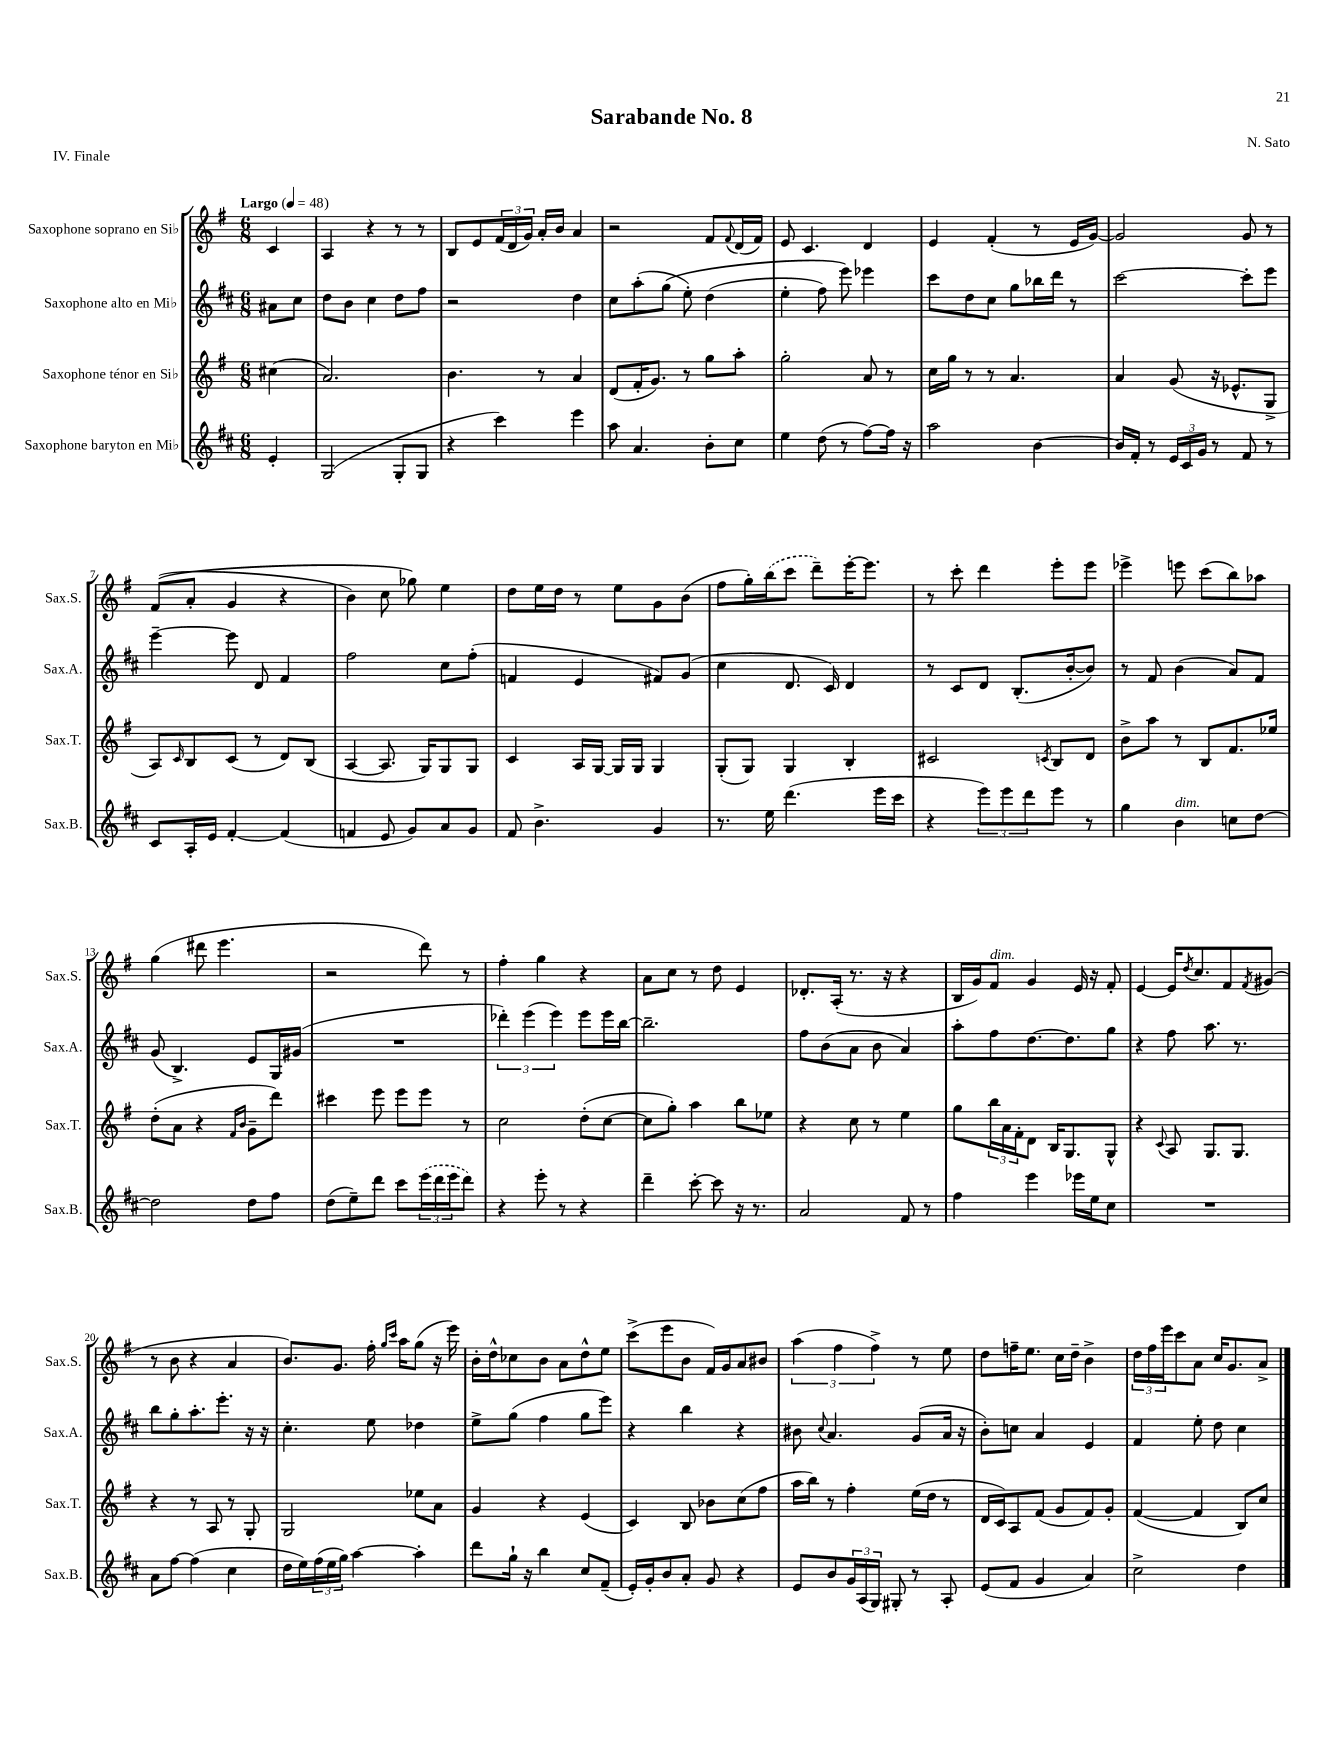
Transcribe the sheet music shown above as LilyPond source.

\header { title = "Sarabande No. 8" composer = "N. Sato" piece = "IV. Finale" }
<<
\new StaffGroup <<
\new Staff = "s0" \with { instrumentName = "Saxophone soprano en Sib" shortInstrumentName = "Sax.S." } {
    \clef treble \key g \major \numericTimeSignature \time 6/8 \partial 4 \tempo "Largo" 4 = 48
    c'4 |
    a4 r4 r8 r8 |
    b8 e'8 \tuplet 3/2 { fis'16( d'16 g'16) } a'16-. b'16 a'4 |
    r2 fis'8 \appoggiatura { fis'8 } d'16( fis'16) |
    e'8 c'4. d'4 |
    e'4 fis'4-.( r8 e'16 g'16~) |
    g'2 g'8 r8 |
    fis'8(\( a'8-. g'4 r4 |
    b'4) c''8 ges''8\) e''4 |
    d''8 e''16 d''16 r8 e''8 g'8 b'8( |
    fis''8 g''16-.) \once \slurDashed b''16( c'''8 d'''8--) e'''16~-. e'''8. |
    r8 c'''8-. d'''4 e'''8-. e'''8 |
    ees'''4-> e'''8 c'''8( b''8) aes''8 |
    g''4( dis'''8 e'''4. |
    r2 d'''8) r8 |
    fis''4-. g''4 r4 |
    a'8 c''8 r8 d''8 e'4 |
    des'8.-. a16-.( r8. r16 r4 |
    b16 g'16) fis'8^\markup { \italic "dim." } g'4 e'16 r16 fis'8-. |
    e'4~ e'16 \acciaccatura { d''8 } c''8. fis'8 \acciaccatura { fis'8 } gis'8( |
    r8 b'8 r4 a'4 |
    b'8.) g'8. fis''16-. \grace { g''16 c'''16 } a''16 g''8( r16 e'''16) |
    b'16-. d''16-^ ces''8 b'8 a'8 d''8-^ e''8 |
    c'''8->( e'''8 b'8 fis'16) g'16 a'8 bis'8 |
    \tuplet 3/2 { a''4( fis''4 fis''4->) } r8 e''8 |
    d''8 f''16-- e''8. c''16 d''16-- b'4-> |
    \tuplet 3/2 { d''16 fis''16 e'''16 } c'''8 a'8 c''16 g'8. a'8-> \bar "|." |
}
\new Staff = "s1" \with { instrumentName = "Saxophone alto en Mib" shortInstrumentName = "Sax.A." } {
    \clef treble \key d \major \numericTimeSignature \time 6/8 \partial 4
    ais'8 cis''8 |
    d''8 b'8 cis''4 d''8 fis''8 |
    r2 d''4 |
    cis''8 a''8-.( g''8\( e''8-.) d''4( |
    e''4-. fis''8) e'''8\) ees'''4 |
    cis'''8 d''8 cis''8 g''8 bes''16 d'''16 r8 |
    cis'''2~ cis'''8-. e'''8 |
    e'''4~-- e'''8 d'8 fis'4 |
    fis''2 cis''8 fis''8-.( |
    f'4 e'4 fis'8) g'8( |
    cis''4 d'8. cis'16) d'4 |
    r8 cis'8 d'8 b8.-.( b'16~-. b'8) |
    r8 fis'8 b'4( a'8) fis'8 |
    g'8( b4.->) e'8 g16 gis'16( |
    R2. |
    \tuplet 3/2 { des'''4-.) e'''4( e'''4) } e'''8 e'''16 b''16~ |
    b''2.-- |
    fis''8 b'8( a'8 b'8 a'4) |
    a''8-. fis''8 d''8.~ d''8. g''8 |
    r4 fis''8 a''8. r8. |
    b''8 g''8-. a''8.-. e'''8.-. r16 r16 |
    cis''4.-. e''8 des''4 |
    e''8-> g''8( fis''4 g''8 e'''8) |
    r4 b''4 r4 |
    bis'8 \appoggiatura { cis''8 } a'4. g'8( a'16 r16 |
    b'8-.) c''8 a'4 e'4 |
    fis'4 e''8-. d''8 cis''4 \bar "|." |
}
\new Staff = "s2" \with { instrumentName = "Saxophone ténor en Sib" shortInstrumentName = "Sax.T." } {
    \clef treble \key g \major \numericTimeSignature \time 6/8 \partial 4
    cis''4( |
    a'2.) |
    b'4. r8 a'4 |
    d'8( fis'16-. g'8.) r8 g''8 a''8-. |
    g''2-. a'8 r8 |
    c''16 g''16 r8 r8 a'4. |
    a'4 g'8( r16 ees'8.-^ g8-> |
    a8) \grace { c'16 } b8 c'8( r8 d'8) b8( |
    a4~ a8. g16) g8 g8 |
    c'4 a16 g16~ g16 g16 g4 |
    g8-.( g8) g4 b4-. |
    cis'2 \acciaccatura { c'8 } b8 d'8 |
    b'8-> a''8 r8 b8 fis'8. ees''16 |
    d''8-.( a'8 r4 \grace { fis'16 b'16 } g'8-- d'''8) |
    cis'''4 e'''8 e'''8 e'''8 r8 |
    c''2 d''8-.( c''8~ |
    c''8 g''8-.) a''4 b''8 ees''8 |
    r4 c''8 r8 e''4 |
    g''8 \tuplet 3/2 { b''16 a'16 fis'16-. } d'8 b16 g8. g8-^ |
    r4 \appoggiatura { c'8 } a8 g8. g8. |
    r4 r8 a8 r8 g8-. |
    g2 ees''8 a'8 |
    g'4 r4 e'4( |
    c'4) b8 bes'8 c''8( fis''8 |
    a''16 b''16) r8 fis''4-. e''16( d''16 r8 |
    d'16 c'16) a8 fis'8( g'8 fis'8) g'8-. |
    fis'4~( fis'4 b8) c''8 \bar "|." |
}
\new Staff = "s3" \with { instrumentName = "Saxophone baryton en Mib" shortInstrumentName = "Sax.B." } {
    \clef treble \key d \major \numericTimeSignature \time 6/8 \partial 4
    e'4-. |
    g2( g8-. g8 |
    r4 cis'''4) e'''4 |
    a''8 a'4. b'8-. cis''8 |
    e''4 d''8( r8 fis''8~) fis''16 r16 |
    a''2 b'4~ |
    b'16 fis'16-. r8 \tuplet 3/2 { e'16 cis'16 g'16 } r8 fis'8 r8 |
    cis'8 a16-. e'16 fis'4~-. fis'4( |
    f'4 e'8 g'8) a'8 g'8 |
    fis'8 b'4.-> g'4 |
    r8. e''16 d'''4.( e'''16 cis'''16 |
    r4 \tuplet 3/2 { e'''8) e'''8 d'''8 } e'''8 r8 |
    g''4 b'4^\markup { \italic "dim." } c''8 d''8~ |
    d''2 d''8 fis''8 |
    d''8( e''8--) d'''8 cis'''8 \tuplet 3/2 { \once \slurDashed e'''16( d'''16 e'''16 } d'''8) |
    r4 e'''8-. r8 r4 |
    d'''4-- cis'''8~-. cis'''8 r16 r8. |
    a'2 fis'8 r8 |
    fis''4 e'''4 ees'''16 e''16 cis''8 |
    R2. |
    a'8 fis''8~ fis''4( cis''4 |
    d''16 e''16) \tuplet 3/2 { fis''16( e''16 g''16) } a''4~ a''4-. |
    d'''8 g''16-! r16 b''4 cis''8 fis'8--( |
    e'16-.) g'16-. b'8 a'8-. g'8 r4 |
    e'8 b'8 \tuplet 3/2 { g'16 a16( g16) } gis8-. r8 a8-. |
    e'8( fis'8 g'4 a'4) |
    cis''2-> d''4 \bar "|." |
}
>>
>>
